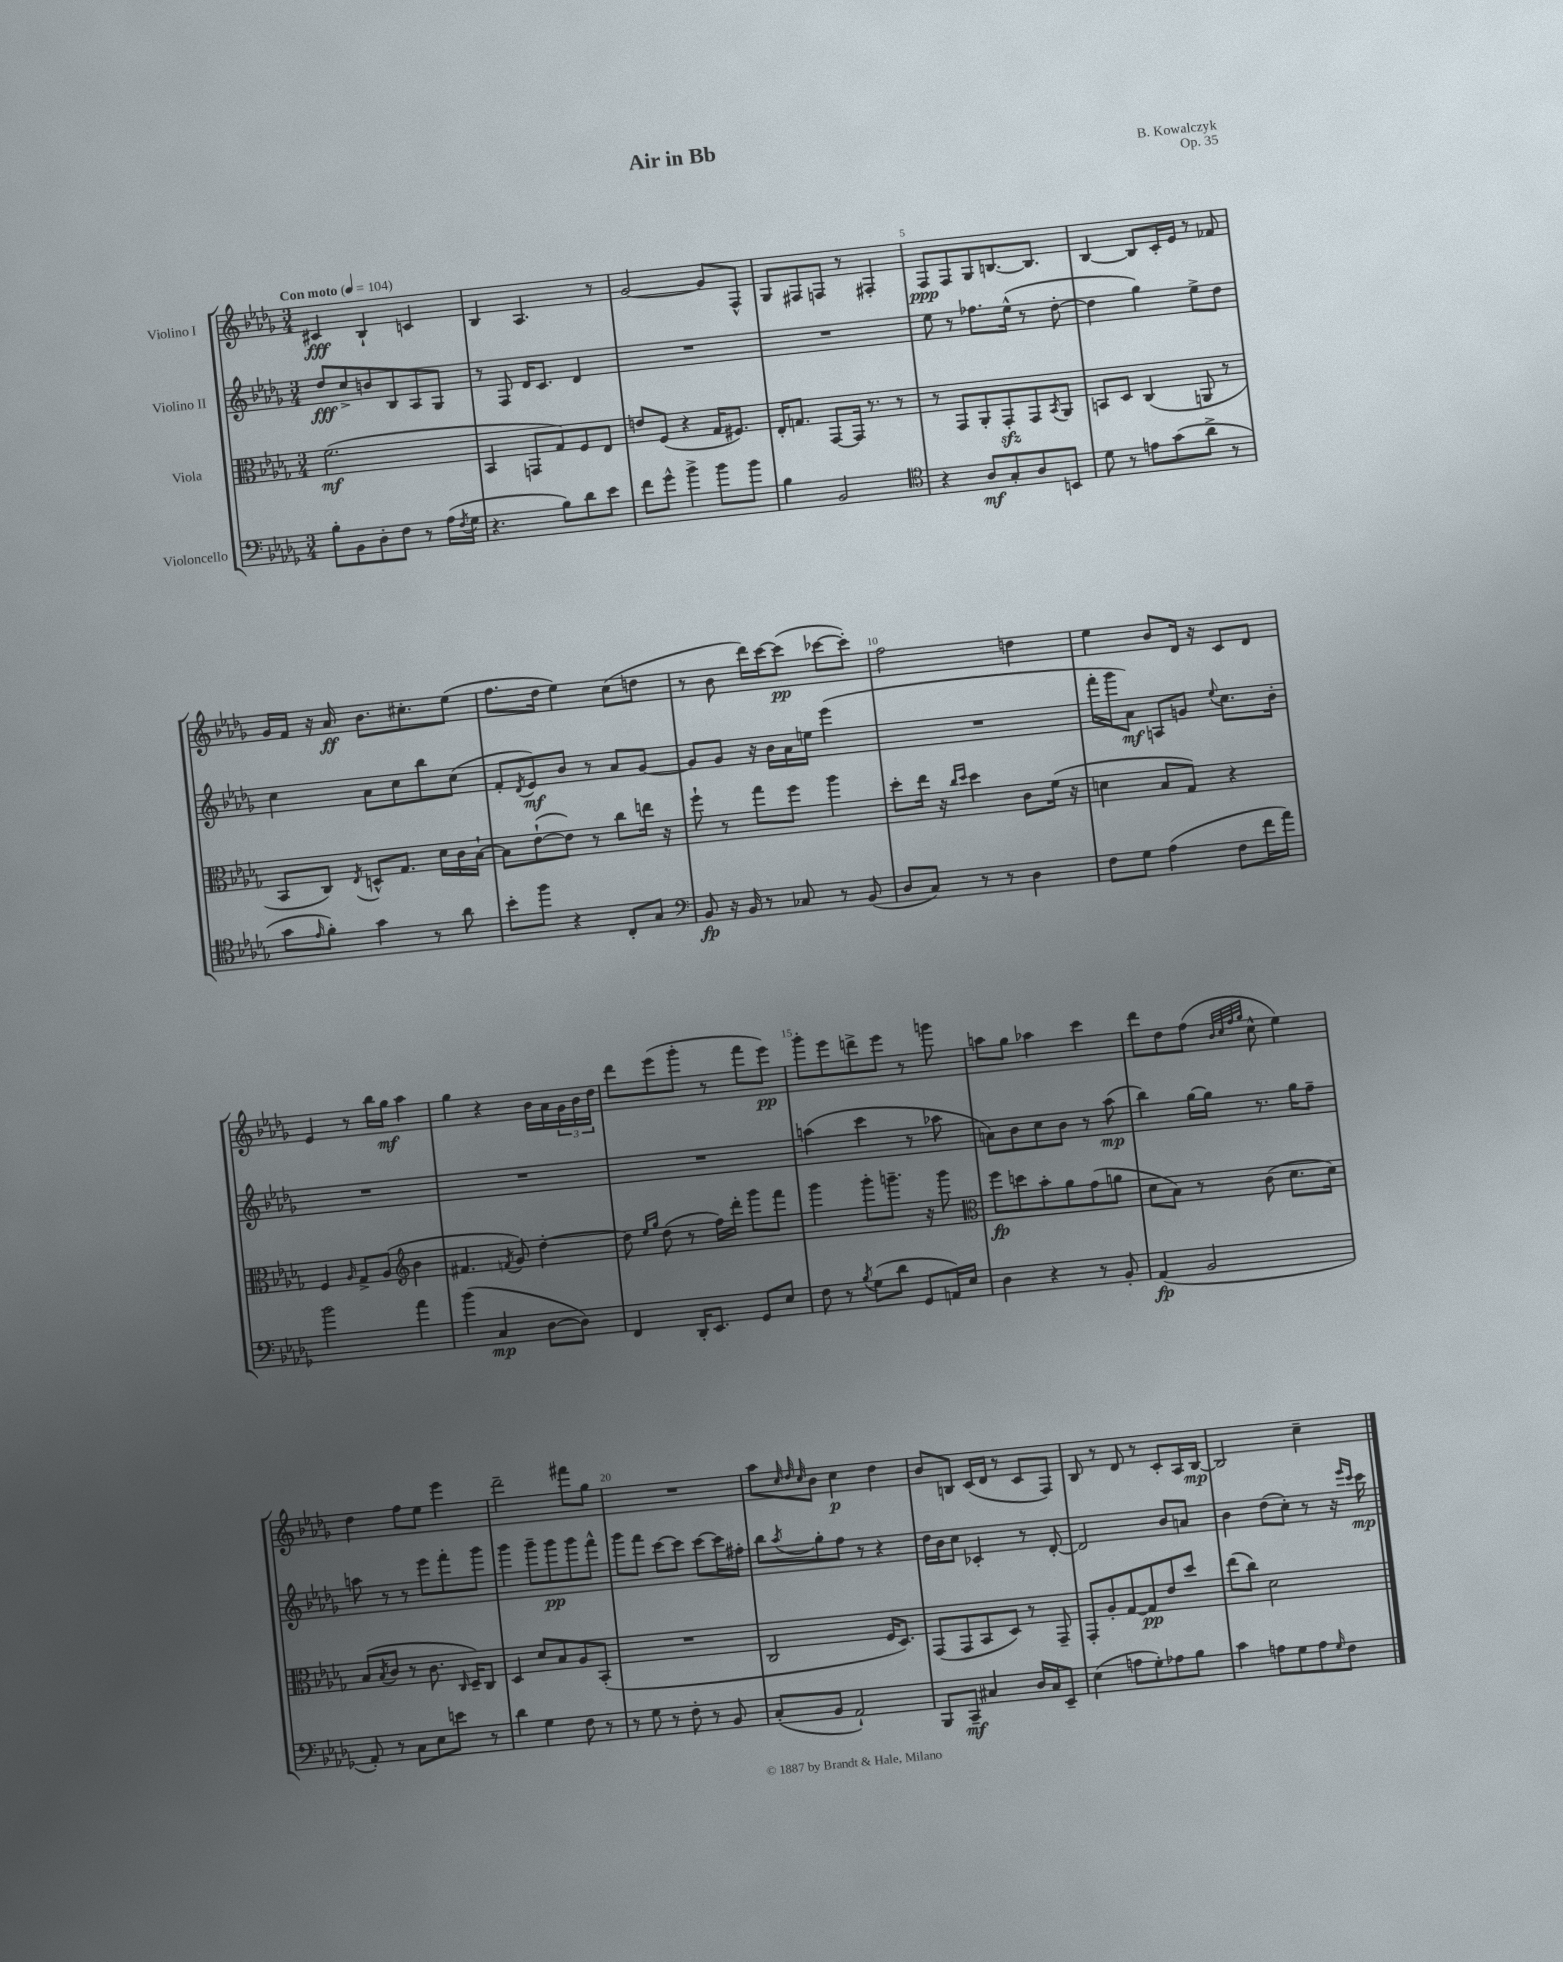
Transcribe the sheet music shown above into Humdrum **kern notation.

**kern	**dynam	**kern	**dynam	**kern	**dynam	**kern	**dynam
*part4	*part4	*part3	*part3	*part2	*part2	*part1	*part1
*staff4	*staff4	*staff3	*staff3	*staff2	*staff2	*staff1	*staff1
*I"Violoncello	*	*I"Viola	*	*I"Violino II	*	*I"Violino I	*
*clefF4	*	*clefC3	*	*clefG2	*	*clefG2	*
*k[b-e-a-d-g-]	*	*k[b-e-a-d-g-]	*	*k[b-e-a-d-g-]	*	*k[b-e-a-d-g-]	*
*M3/4	*	*M3/4	*	*M3/4	*	*M3/4	*
*MM104	*	*MM104	*	*MM104	*	*MM104	*
=1	=1	=1	=1	=1	=1	=1	=1
!	!	!	!	!	!	!LO:TX:a:B:t=Con moto	!
8B-'\L	.	(2.f\	mf	8dd-/L	fff	4c#X/	fff
8BB-\	.	.	.	8cc^/	.	.	.
8D-'\	.	.	.	8bn/	.	4B-`/	.
8F\J	.	.	.	8B-/	.	.	.
8r	.	.	.	8A-/	.	4cn/	.
(16A-\LL	.	.	.	8G-/J	.	.	.
8qF/	.	.	.	.	.	.	.
16G-\JJ	.	.	.	.	.	.	.
=2	=2	=2	=2	=2	=2	=2	=2
4.r	.	4BB-/	.	8r	.	4B-/	.
.	.	.	.	8F/	.	.	.
.	.	8GGn/L	.	16d-/KL	.	4.A-/	.
.	.	.	.	8.c/J	.	.	.
8B-\L)	.	8G-/)	.	.	.	.	.
8d-\	.	8F/	.	4d-/	.	.	.
8e-\J	.	8E-/J	.	.	.	8r	.
=3	=3	=3	=3	=3	=3	=3	=3
8f\L	.	8en/L	.	2.r	.	[2g-/	.
8g-^^\J	.	(8F/J	.	.	.	.	.
4b-^\	.	4r	.	.	.	.	.
8b-\L	.	16G-/KL	.	.	.	8g-/L]	.
.	.	8.F#X/J)	.	.	.	.	.
8b-\J	.	.	.	.	.	8F^^/J	.
=4	=4	=4	=4	=4	=4	=4	=4
4B-\	.	16E-'/KL	.	2.r	.	8G-/L	.
.	.	8.Gn/J	.	.	.	.	.
.	.	.	.	.	.	8F#X/	.
2BB-/	.	[8GG-/L	.	.	.	8Fn/J	.
.	.	16GG-/Jk]	.	.	.	8r	.
.	.	8.r	.	.	.	.	.
.	.	.	.	.	.	4F#X'/	.
.	.	8r	.	.	.	.	.
=5	=5	=5	=5	=5	=5	=5	=5
*clefC4	*	*	*	*	*	*	*
4r	.	8r	.	8ee-\	.	8F/L	ppp
.	.	8GG-/L	.	8r	.	8F/	.
8A-/L	mf	8AA-'/	.	8.ff-X\L	.	8G-/	.
8G-'/	.	8GG-zz'/	.	.	.	[8.Bn/	.
.	.	.	.	(16ee-^^\Jk	.	.	.
8A-/	.	8GG-/	.	8r	.	.	.
.	.	.	.	.	.	8.B/J]	.
.	.	8qBB-/	.	.	.	.	.
8BBn/J	.	8AA-/J	.	[8dd-'\	.	.	.
=6	=6	=6	=6	=6	=6	=6	=6
8d-\	.	8BBn/L	.	4dd-\]	.	[4B-/	.
8r	.	8D-/J	.	.	.	.	.
8en\L	.	(4C/	.	4gg-\)	.	8B-/L]	.
(8g-\	.	.	.	.	.	16c'/L	.
.	.	.	.	.	.	16e-/JJ	.
8a-^\J	.	8AAn/	.	8ee-^\L	.	8r	.
8r	.	8r	.	8dd-\J	.	8f-X/	.
!!LO:LB:g=z
=7	=7	=7	=7	=7	=7	=7	=7
8g-\L	.	8BB-/L	.	4cc\	.	16g-/LL	.
.	.	.	.	.	.	16f/JJ	.
16qqe-/	.	.	.	.	.	.	.
8f'\J)	.	8C/J)	.	.	.	16r	.
.	.	.	.	.	.	16a-/	ff
.	.	8qE-/	.	.	.	.	.
4g-\	.	8Dn^^/L	.	8a-\L	.	8.b-\L	.
.	.	8.G-/J	.	8cc\	.	.	.
.	.	.	.	.	.	8.cc#X'\	.
8r	.	.	.	8bb-\	.	.	.
.	.	16d-\LL	.	.	.	.	.
8a-\	.	16c\	.	(8cc\J	.	(8ee-\J	.
.	.	[16B-`\JJ	.	.	.	.	.
=8	=8	=8	=8	=8	=8	=8	=8
8b-'\L	.	8B-\L]	.	8f'/L	.	8.ff\L	.
.	.	.	.	8qd-/	.	.	.
8ff\J	.	([8e-`\	.	8e-/)	mf	.	.
.	.	.	.	.	.	16dd-\Jk	.
4r	.	8e-\J])	.	8b-/J	.	4ee-\)	.
.	.	8r	.	8r	.	.	.
8C'/L	.	8cc\L	.	8a-/L	.	(8cc\L	.
8G-/J	.	16een\Jk	.	[8g-/J	.	8ddn\J	.
.	.	16r	.	.	.	.	.
=9	=9	=9	=9	=9	=9	=9	=9
*clefF4	*	*	*	*	*	*	*
8BB-/	fp	8ff`\	.	8g-/L]	.	8r	.
16r	.	8r	.	8g-/J	.	8b-\	.
16BB-/	.	.	.	.	.	.	.
8r	.	8gg-\L	.	16r	.	16ddd-\LL)	.
.	.	.	.	16b-\LL	.	[16ccc\J	.
8C-X/	.	8ff\J	.	16a-\	.	(8ccc\J]	pp
.	.	.	.	16een\JJ	.	.	.
8r	.	4aa-\	.	(4eee-\	.	[8ccc-X\L	.
(8BB-/	.	.	.	.	.	8ccc-'\J])	.
=10	=10	=10	=10	=10	=10	=10	=10
8D-/L	.	8dd-'\L	.	2.r	.	2ff\	.
8C/J)	.	16ee-\Jk	.	.	.	.	.
.	.	16r	.	.	.	.	.
.	.	16qqcc/LL	.	.	.	.	.
.	.	16qqdd-/JJ	.	.	.	.	.
8r	.	4dd-\	.	.	.	.	.
8r	.	.	.	.	.	.	.
4D-\	.	8c\L	.	.	.	4ddn\	.
.	.	(16f\Jk	.	.	.	.	.
.	.	16r	.	.	.	.	.
=11	=11	=11	=11	=11	=11	=11	=11
8F\L	.	4dn\	.	16fff'\LL	.	4ee-\	.
.	.	.	.	16ggg-\J	.	.	.
8G-\J	.	.	.	8a-\J)	mf	.	.
(4A-\	.	8B-/L	.	8An/L	.	8b-/L	.
.	.	8G-/J)	.	8gn/J	.	16d-/Jk	.
.	.	.	.	.	.	16r	.
.	.	.	.	8qqee-/	.	.	.
8F\L	.	4r	.	8.cc\L	.	8c/L	.
16f\L	.	.	.	.	.	8d-/J	.
16a-\JJ)	.	.	.	16b-'\Jk	.	.	.
!!LO:LB:g=z
=12	=12	=12	=12	=12	=12	=12	=12
2b-\	.	4F/	.	2.r	.	4e-/	.
.	.	16qqA-/	.	.	.	.	.
.	.	8G-^/L	.	.	.	8r	.
.	.	(8A-/J	.	.	.	16bb-\LL	.
.	.	.	.	.	.	16gg-\JJ	mf
*	*	*clefG2	*	*	*	*	*
4a-\	.	4b-\	.	.	.	4aa-\	.
=13	=13	=13	=13	=13	=13	=13	=13
(4b-\	.	4.f#X/	.	2.r	.	4gg-\	.
4C/	mp	.	.	.	.	4r	.
.	.	8qfn/	.	.	.	.	.
.	.	8g-/)	.	.	.	.	.
[8D-\L	.	[4dd-'\	.	.	.	16b-\LL	.
.	.	.	.	.	.	16a-\	.
8D-\J])	.	.	.	.	.	24g-\	.
.	.	.	.	.	.	24b-\	.
.	.	.	.	.	.	24dd-\JJ	.
=14	=14	=14	=14	=14	=14	=14	=14
4FF/	.	8dd-\]	.	2.r	.	8ddd-\L	.
.	.	16qqee-/LL	.	.	.	.	.
.	.	16qqgg-/JJ	.	.	.	.	.
.	.	(8dd-\	.	.	.	(8eee-\	.
16DD-'/KL	.	8r	.	.	.	8ggg-'\J	.
8.EE-/J	.	.	.	.	.	.	.
.	.	16ff\LL)	.	.	.	8r	.
.	.	16ddd-'\JJ	.	.	.	.	.
8GG-/L	.	8ggg-\L	.	.	.	8fff\L	.
8E-/J	.	8fff\J	.	.	.	8eee-\J)	pp
=15	=15	=15	=15	=15	=15	=15	=15
8F\	.	4ggg-\	.	(4aan\	.	8ggg-'\L	.
8r	.	.	.	.	.	8eee-\	.
8qB-/	.	.	.	.	.	.	.
(8G-\L	.	8ggg-'\L	.	4ccc\	.	8dddn^\	.
8d-\J	.	8.gggn~\J	.	.	.	8eee-\J	.
8GG-/L	.	.	.	8r	.	8r	.
.	.	16r	.	.	.	.	.
16AAn/L)	.	8ggg\	.	8aa-X\	.	8gggn\	.
16E-/JJ	.	.	.	.	.	.	.
=16	=16	=16	=16	=16	=16	=16	=16
*	*	*clefC3	*	*	*	*	*
4D-\	.	8ff\L	fp	8an\L)	.	8aan\L	.
.	.	8ddn\	.	8b-\	.	8gg-\J	.
4r	.	8b-'\	.	8cc\	.	4aa-X\	.
.	.	8a-\	.	8b-\J	.	.	.
8r	.	(8g-\	.	8r	.	4ccc\	.
8BB-'/	.	8an\J	.	(8aa-\	mp	.	.
=17	=17	=17	=17	=17	=17	=17	=17
(4AA-/	fp	8d-\L	.	4bb-\)	.	8ddd-\L	.
.	.	8B-\J)	.	.	.	8dd-\	.
2BB-/	.	8r	.	[16gg-\LL	.	(8ff\J	.
.	.	.	.	16gg-\JJ]	.	.	.
.	.	.	.	.	.	32qqb-/LLL	.
.	.	.	.	.	.	32qqcc/	.
.	.	.	.	.	.	32qqff/	.
.	.	.	.	.	.	32qqgg-/JJJ	.
.	.	(8c\	.	8.r	.	8cc^^\	.
.	.	8.d-\L	.	.	.	4ee-\)	.
.	.	.	.	16gg-\KL	.	.	.
.	.	.	.	8ff~\J	.	.	.
.	.	16d-\Jk)	.	.	.	.	.
!!LO:LB:g=z
=18	=18	=18	=18	=18	=18	=18	=18
8AA-'/)	.	(8B-/L	.	8aan\	.	4dd-\	.
.	.	8qB-/	.	.	.	.	.
8r	.	8c/J	.	8r	.	.	.
8C\L	.	8r	.	8r	.	8ff\L	.
8E-\	.	8.c\	.	8eee-\L	.	8ee-\J	.
8en\J	.	.	.	8fff'\	.	4eee-\	.
.	.	16qqC/	.	.	.	.	.
.	.	16D-~/KL)	.	.	.	.	.
8r	.	8C/J	.	8ggg-\J	.	.	.
=19	=19	=19	=19	=19	=19	=19	=19
4d-\	.	4D-/	.	4ggg-\	.	2ddd-~\	.
4G-\	.	8d-/L	.	8ggg-~\L	.	.	.
.	.	8B-/	.	8ggg-\	pp	.	.
8F\	.	8A-/	.	8ggg-\	.	8fff#X\L	.
8r	.	(8BB-'/J	.	8fff^^\J	.	8gg-\J	.
=20	=20	=20	=20	=20	=20	=20	=20
8r	.	2.r	.	8ggg-\L	.	2.r	.
8G-\	.	.	.	8fff\J	.	.	.
8r	.	.	.	[8ccc\L	.	.	.
8F'\	.	.	.	8ccc\J]	.	.	.
8r	.	.	.	[8ccc\L	.	.	.
8BB-/	.	.	.	16ccc\L]	.	.	.
.	.	.	.	16ff#X'\JJ	.	.	.
=21	=21	=21	=21	=21	=21	=21	=21
(8C'/L	.	2C/	.	8bb-\L	.	8aa-\L	.
.	.	.	.	.	.	32qqcc/	.
.	.	.	.	.	.	32qqdd-/	.
.	.	.	.	8qaa-/	.	32qqcc/	.
8BB-/J	.	.	.	8gg-'\	.	8b-\J	.
2AA-`/)	.	.	.	8ff\J	.	4cc\	p
.	.	.	.	8r	.	.	.
.	.	16F/KL	.	4r	.	4dd-\	.
.	.	8.D-/J)	.	.	.	.	.
=22	=22	=22	=22	=22	=22	=22	=22
8BBB-/L	.	(8GG-/L	.	16dd-\LL	.	8b-/L	.
.	.	.	.	16b-\J	.	.	.
8CC~/J	mf	8GG-/	.	8cc\J	.	8Bn/J	.
4C#X/	.	8BB-/	.	4c-X'/	.	(16c/LL	.
.	.	.	.	.	.	16d-/JJ	.
.	.	8D-/J)	.	.	.	8r	.
16D-/LL	.	8r	.	8r	.	8c/L	.
16C#/J	.	.	.	.	.	.	.
8EE-~/J	.	8GG-~/	.	[8d-'/	.	8F/J)	.
=23	=23	=23	=23	=23	=23	=23	=23
(4E-\	.	8GG-'/L	.	2d-/]	.	8B-/	.
.	.	8A-'/	.	.	.	8r	.
8An\L	.	[8G-/	.	.	.	8d-/	.
8G-'\)	.	8G-/]	pp	.	.	8r	.
8A-X\	.	8e-/	.	8b-/L	.	8c'/L	.
8B-\J	.	8dd-/J	.	8an/J	.	16A-/L	.
.	.	.	.	.	.	[16B-/JJ	mp
=24	=24	=24	=24	=24	=24	=24	=24
4c\	.	(8ee-\L	.	4b-\	.	2B-/]	.
.	.	8cc\J)	.	.	.	.	.
8An\L	.	2d-\	.	(8dd-\L	.	.	.
8G-\	.	.	.	8cc'\J)	.	.	.
8A\	.	.	.	8r	.	4cc~\	.
16qqG-/	.	.	.	.	.	.	.
8F\J	.	.	.	16r	.	.	.
.	.	.	.	16qqeee-/LL	.	.	.
.	.	.	.	16qqccc/JJ	.	.	.
.	.	.	.	16ccc\	mp	.	.
==	==	==	==	==	==	==	==
*-	*-	*-	*-	*-	*-	*-	*-
